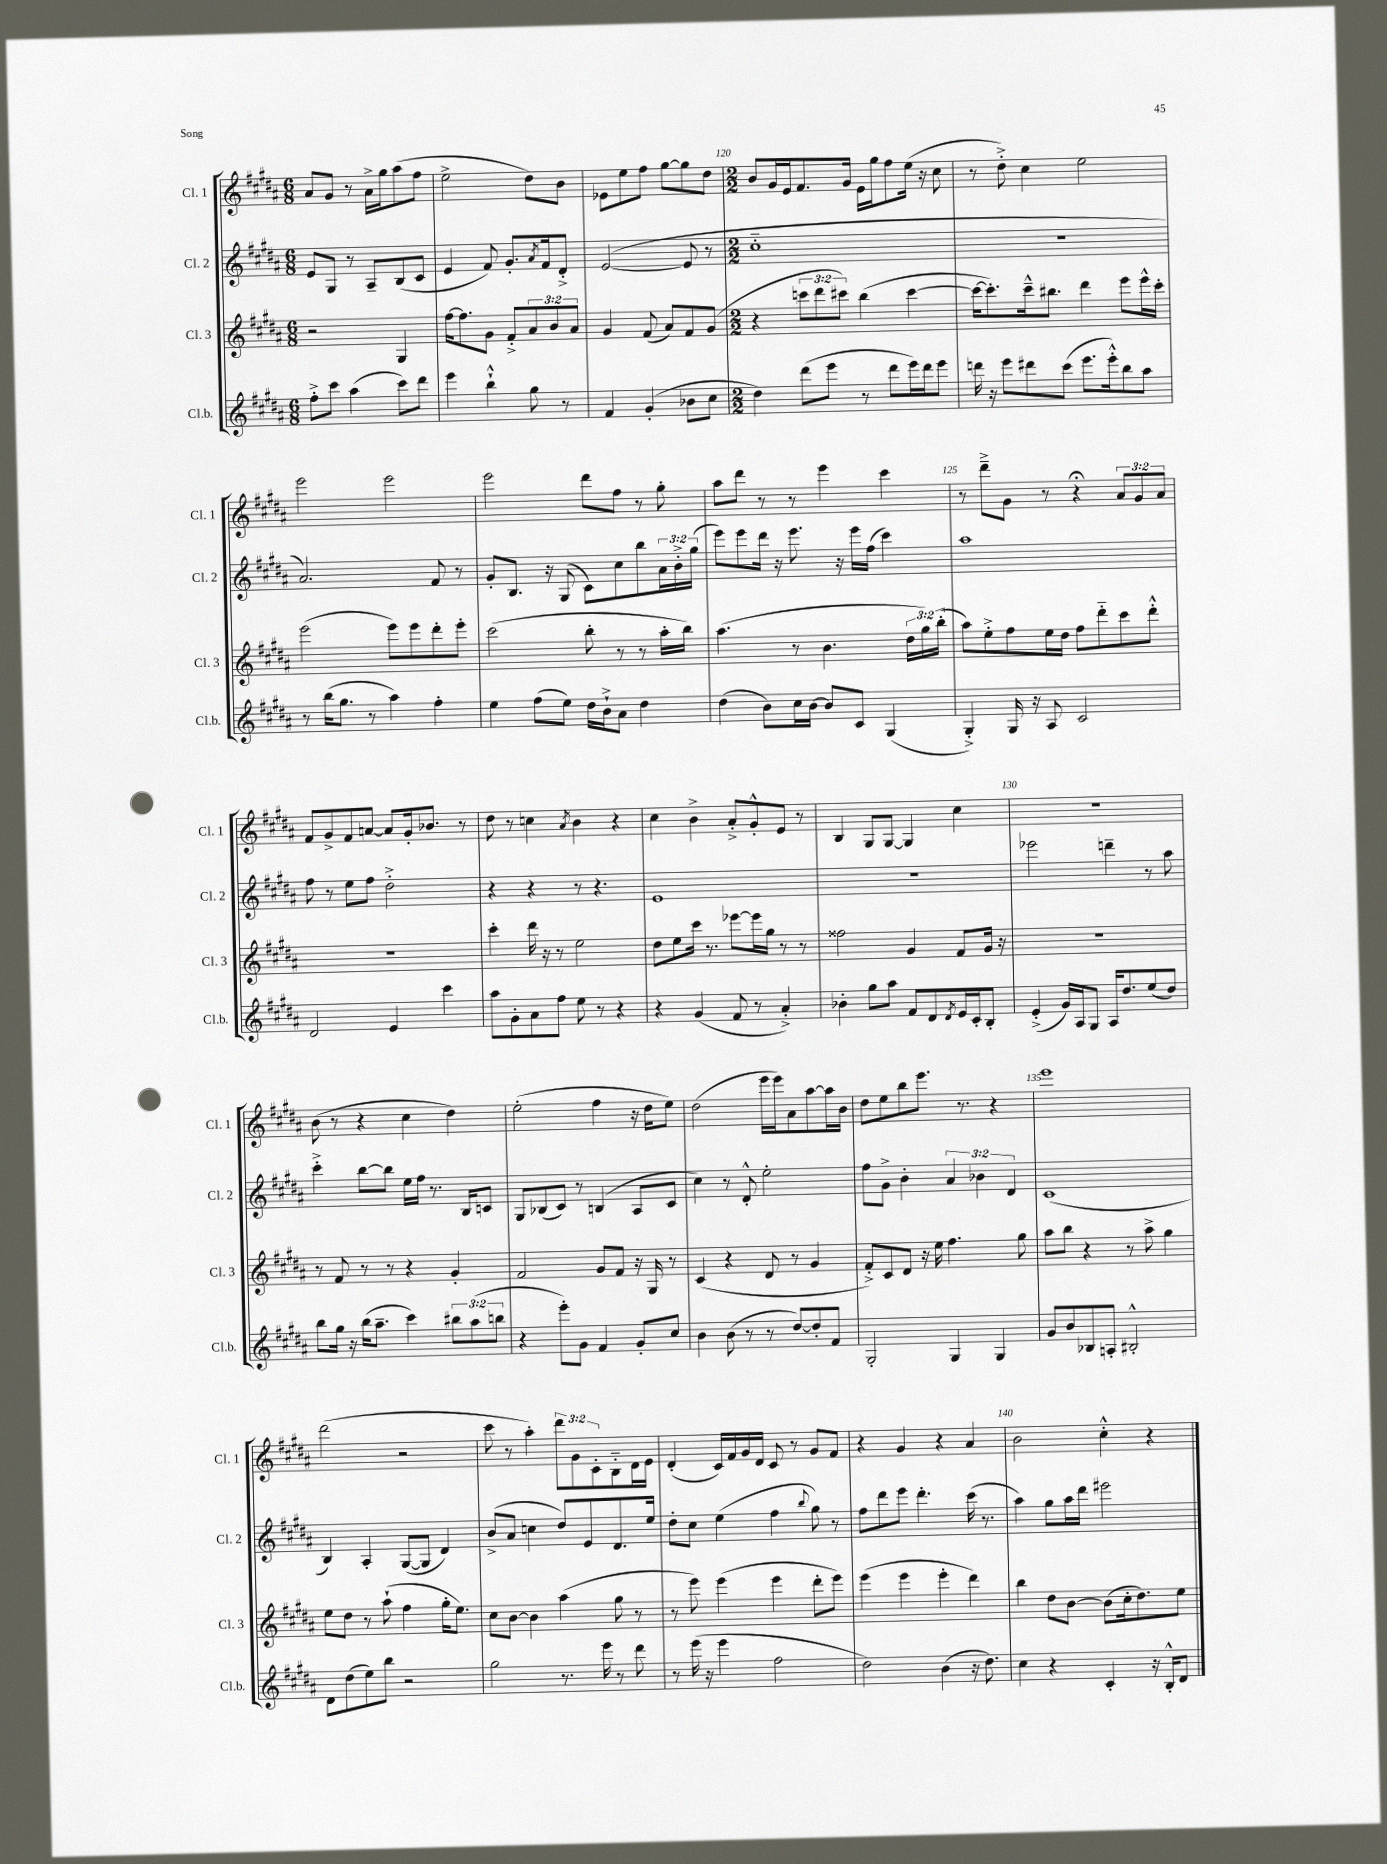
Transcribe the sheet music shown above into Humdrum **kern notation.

**kern	**kern	**kern	**kern
*part4	*part3	*part2	*part1
*staff4	*staff3	*staff2	*staff1
*I"Cl.b.	*I"Cl. 3	*I"Cl. 2	*I"Cl. 1
*I'Cl.b.	*I'Cl. 3	*I'Cl. 2	*I'Cl. 1
*clefG2	*clefG2	*clefG2	*clefG2
*k[f#c#g#d#a#]	*k[f#c#g#d#a#]	*k[f#c#g#d#a#]	*k[f#c#g#d#a#]
*M6/8	*M6/8	*M6/8	*M6/8
=117	=117	=117	=117
8ff#'^\L	2r	8e/L	8a#/L
8ccc#\J	.	8G#/J	8g#/J
(4aa#\	.	8r	8r
.	.	8A#~/L	16a#^\LL
.	.	.	16gg#\J
8ccc#\L)	4G#/	(8B/	(8aa#\
8ddd#\J	.	8c#/J	8ff#\J
=118	=118	=118	=118
4eee\	[16ff#\KL	4e/	2ee^\
.	8.ff#\]	.	.
4bb`^^\	8g#\J	8f#/)	.
.	8f#'^/L	8.g#'/L	.
8gg#\	12a#/	.	8dd#\L)
.	.	8qa#/	.
.	.	16f#/k	.
.	12b/	.	.
8r	.	8d#'^/J	8b\J
.	12a#/J	.	.
=119	=119	=119	=119
4f#/	4g#/	([2e/	8e-X\L
.	.	.	8ee\
(4g#'/	(8f#/	.	8ff#\J
.	8a#/L)	.	[8gg#\L
8b-X\L	8f#/	8e/]	8gg#\]
8cc#\J	(8g#/J	8r	8dd#\J
=120	=120	=120	=120
*M2/2	*M2/2	*M2/2	*M2/2
4dd#\)	4r	1cc#	8b/L
.	.	.	16g#/L
.	.	.	16e/J
(8ddd#\L	12cccn\L	.	8.f#/
.	12ddd#\	.	.
8eee\J	.	.	.
.	12ccc#X\J)	.	.
.	.	.	16g#/Jk
8r	(4bb\	.	16e\LL
.	.	.	16gg#\J
8ddd#\L	.	.	8ff#\
16eee\L)	[4ccc#\	.	(16ee\Jk
16ddd#\J	.	.	16r
8eee\J	.	.	8cc#\
=121	=121	=121	=121
16dddn\	16ccc#\KL_	1r	8r
16r	8.ccc#'\])	.	.
8eee\L	.	.	8dd#'^\)
8ddd#X\	16ccc#~^^\k	.	4cc#\
.	8.bb#X\J	.	.
(8ccc#\J	.	.	.
8.eee\L	4ddd#\	.	2ee\
16eee'^^\k)	.	.	.
8bb\	8eee\L	.	.
8aa#\J	16eee^^\L	.	.
.	16ccc#'\JJ	.	.
!!LO:LB:g=z
=122	=122	=122	=122
8r	(2eee\	2.a#/)	2eee\
(16bb\KL	.	.	.
8.gg#\J	.	.	.
8r	.	.	.
4aa#\)	8eee\L)	.	2eee\
.	8eee\	.	.
4ff#'\	8ddd#'\	8f#/	.
.	8eee'\J	8r	.
=123	=123	=123	=123
4ee\	(2ccc#\	8g#'/L	2eee\
.	.	8.B/J	.
(8ff#\L	.	.	.
.	.	16r	.
8ee\J)	.	(8G#/	.
16dd#\LL	8bb'\	8c#\L)	8ddd#\L
16b`^\J	.	.	.
8a#\J	8r	8cc#\	8ff#\J
4dd#\	8r	8bb\	8r
.	16aa#'\LL	24a#\L	8gg#'\
.	.	24b'^\	.
.	16bb\JJ)	.	.
.	.	(24gg#\JJ	.
=124	=124	=124	=124
(4dd#\	(4.aa#\	8eee\L)	8aa#\L
.	.	8eee\	8ddd#\J
8b\L)	.	16ddd#\Jk	8r
.	.	16r	.
16cc#\L	8r	8.eee\	8r
[16b\JJ	.	.	.
8b/L]	4.b\	.	4eee\
.	.	16r	.
8c#/J	.	16eee\LL	.
.	.	(16ff#\JJ	.
(4G#/	.	4ccc#\)	4ccc#\
.	24dd#\LL	.	.
.	24gg#\)	.	.
.	(24bb'\JJ	.	.
=125	=125	=125	=125
4G#'^/)	8aa#\L)	1aa#	8r
.	8ee'^\	.	8ddd#~^\L
16G#/	8ff#\	.	8g#\J
16r	.	.	.
8A#/	16ee\L	.	8r
.	16dd#\JJ	.	.
2c#/	8ff#\L	.	4r;<
.	8ddd#\	.	.
.	8ccc#\	.	12a#/L
.	.	.	12g#/
.	8ddd#'^^\J	.	.
.	.	.	12a#/J
!!LO:LB:g=z
=126	=126	=126	=126
2d#/	1r	8ff#\	8f#/L
.	.	8r	8g#^/
.	.	8ee\L	8f#/
.	.	8ff#\J	[8an/J
4e/	.	2dd#'^\	8a/L]
.	.	.	16g#'/k
.	.	.	8.b-X/J
4ccc#\	.	.	.
.	.	.	8r
=127	=127	=127	=127
8aa#\L	4ccc#'\	4r	8dd#\
8g#'\	.	.	8r
8a#\	16ddd#\	4r	4ccn\
.	16r	.	.
8ff#\J	8r	.	.
.	.	.	8qa#/
8ee\	2ee\	8r	4b\
8r	.	4.r	.
4r	.	.	4r
=128	=128	=128	=128
4r	8dd#\L	1e	4cc#\
.	8ee\	.	.
(4g#/	16ccc#\Jk	.	4b^\
.	8.r	.	.
8f#/	[8eee-X\L	.	8a#'^/L
8r	16eee-\L]	.	8g#'^^/
.	16gg#\JJ	.	.
4a#'^/)	8r	.	8e/J
.	8r	.	8r
=129	=129	=129	=129
4b-X'\	2ff##X\	1r	4B/
8gg#\L	.	.	8G#/L
8aa#\J	.	.	[8G#/J
8f#/L	4g#/	.	4G#/]
8d#/	.	.	.
8qd#/	.	.	.
16e/L	8f#/L	.	4cc#\
16c#'/J	.	.	.
8B'/J	16g#/Jk	.	.
.	16r	.	.
=130	=130	=130	=130
(4e'^/	1r	2eee-X\	1r
16g#/LL)	.	.	.
16A#/J	.	.	.
8G#/J	.	.	.
16A#/KL	.	4dddn~\	.
8.dd#/	.	.	.
(8ee/	.	8r	.
8dd#/J)	.	8aa#\	.
!!LO:LB:g=z
=131	=131	=131	=131
8bb\L	8r	4ccc#'^\	(8b\
16gg#\Jk	8f#/	.	8r
16r	.	.	.
(16bb\KL	8r	[8bb\L	4r
8.aa#~\J	.	.	.
.	8r	8bb\J]	.
4ccc#\)	4r	16ee\LL	4cc#\
.	.	16ff#\JJ	.
.	.	8.r	.
12bb#X\L	4g#'/	.	4dd#\)
.	.	16B/KL	.
(12aa#\	.	.	.
.	.	8cn/J	.
12bbn\J	.	.	.
=132	=132	=132	=132
4r	2f#/	8G#/L	(2ee'\
.	.	(8B-X/	.
8eee'\L)	.	8c#/J)	.
8g#\J	.	8r	.
4f#/	8g#/L	(4Bn/	4ff#\
.	8f#/J	.	.
8g#'/L	16r	8A#/L	16r
.	16G#/	.	16dd#\KL
8cc#/J	8r	8c#/J	8ee\J)
=133	=133	=133	=133
4b\	(4c#/	4cc#\)	(2dd#\
(8b\	4r	8r	.
8r	.	8d#'^^/	.
8r	8d#/	2ee'\	16eee\LL
.	.	.	16eee\J)
[8dd#/L)	8r	.	8a#\
8dd#'/]	4g#/	.	[8aa#\
8f#/J	.	.	16aa#\L]
.	.	.	16b\JJ
=134	=134	=134	=134
2G#'/	8f#'^/L)	8ff#\L	8dd#\L
.	8c#/	8g#^\J	8ee\
.	8d#/J	4b'\	8bb\
.	16r	.	8.eee\J
.	16ee\	.	.
4G#/	4.ff#\	6a#/	.
.	.	.	8.r
.	.	6b-X\	.
4G#/	.	.	4r
.	.	6d#/	.
.	8gg#\	.	.
=135	=135	=135	=135
8g#/L	8aa#\L	(1c#	1eee
8b/	8bb\J	.	.
8B-X/	4r	.	.
8An'/J	.	.	.
2B#X'^^/	8r	.	.
.	8aa#^\	.	.
.	4gg#\	.	.
!!LO:LB:g=z
=136	=136	=136	=136
8d#\L	8ee\L	4B/)	(2ddd#\
(8dd#\	8dd#\J	.	.
8ee\)	8r	4A#'/	.
8bb\J	(8aa#`\	.	.
2r	4ff#\	([8G#/L	2r
.	.	8G#/J]	.
.	16gg#'\KL	4d#/)	.
.	8.ee\J)	.	.
=137	=137	=137	=137
2gg#\	8cc#\L	(8b^/L	8ccc#\
.	[8b\J	8a#/J	8r
.	4b\]	4ccn\	4aa#'\)
8.r	(4aa#\	8dd#/L)	12ddd#\L
.	.	.	12g#\
.	.	8e/	.
.	.	.	12c#'\
16eee\	.	.	.
8r	8gg#\	8.d#/	8B\
8ddd#\	8r	.	16d#\L
.	.	16ee/Jk	16e\JJ
=138	=138	=138	=138
8r	8r	8dd#'\L	(4d#'/
(16eee\	8eee\)	8cc#\J	.
16r	.	.	.
4eee\	(4eee\	(4ee\	16c#/LL)
.	.	.	16f#/
.	.	.	16g#/
.	.	.	16d#/JJ
2ff#\	4eee\	4ff#\	8c#/
.	.	.	8r
.	.	8qqbb/	.
.	8ddd#'\L	8gg#\)	8g#/L
.	8eee\J)	8r	8f#/J
=139	=139	=139	=139
2dd#\)	(4eee\	8ff#\L	4r
.	.	8ddd#\	.
.	4eee\	8eee\J	4g#/
.	.	4.ddd#'\	.
(4b\	4eee'\	.	4r
16r	4ddd#\)	(16ccc#\	4a#/
8.dd#\)	.	8.r	.
=140	=140	=140	=140
4cc#\	4bb\	4aa#\)	2b\
4r	8dd#\L	8gg#\L	.
.	[8b\J	16aa#\L	.
.	.	16ddd#\JJ	.
4c#'/	(8b\L]	2eee#X\	4cc#'^^\
.	16cc#'\k	.	.
.	8.dd#\)	.	.
16r	.	.	4r
16B'^^/KL	.	.	.
8d#/J	8ee\J	.	.
==	==	==	==
*-	*-	*-	*-
